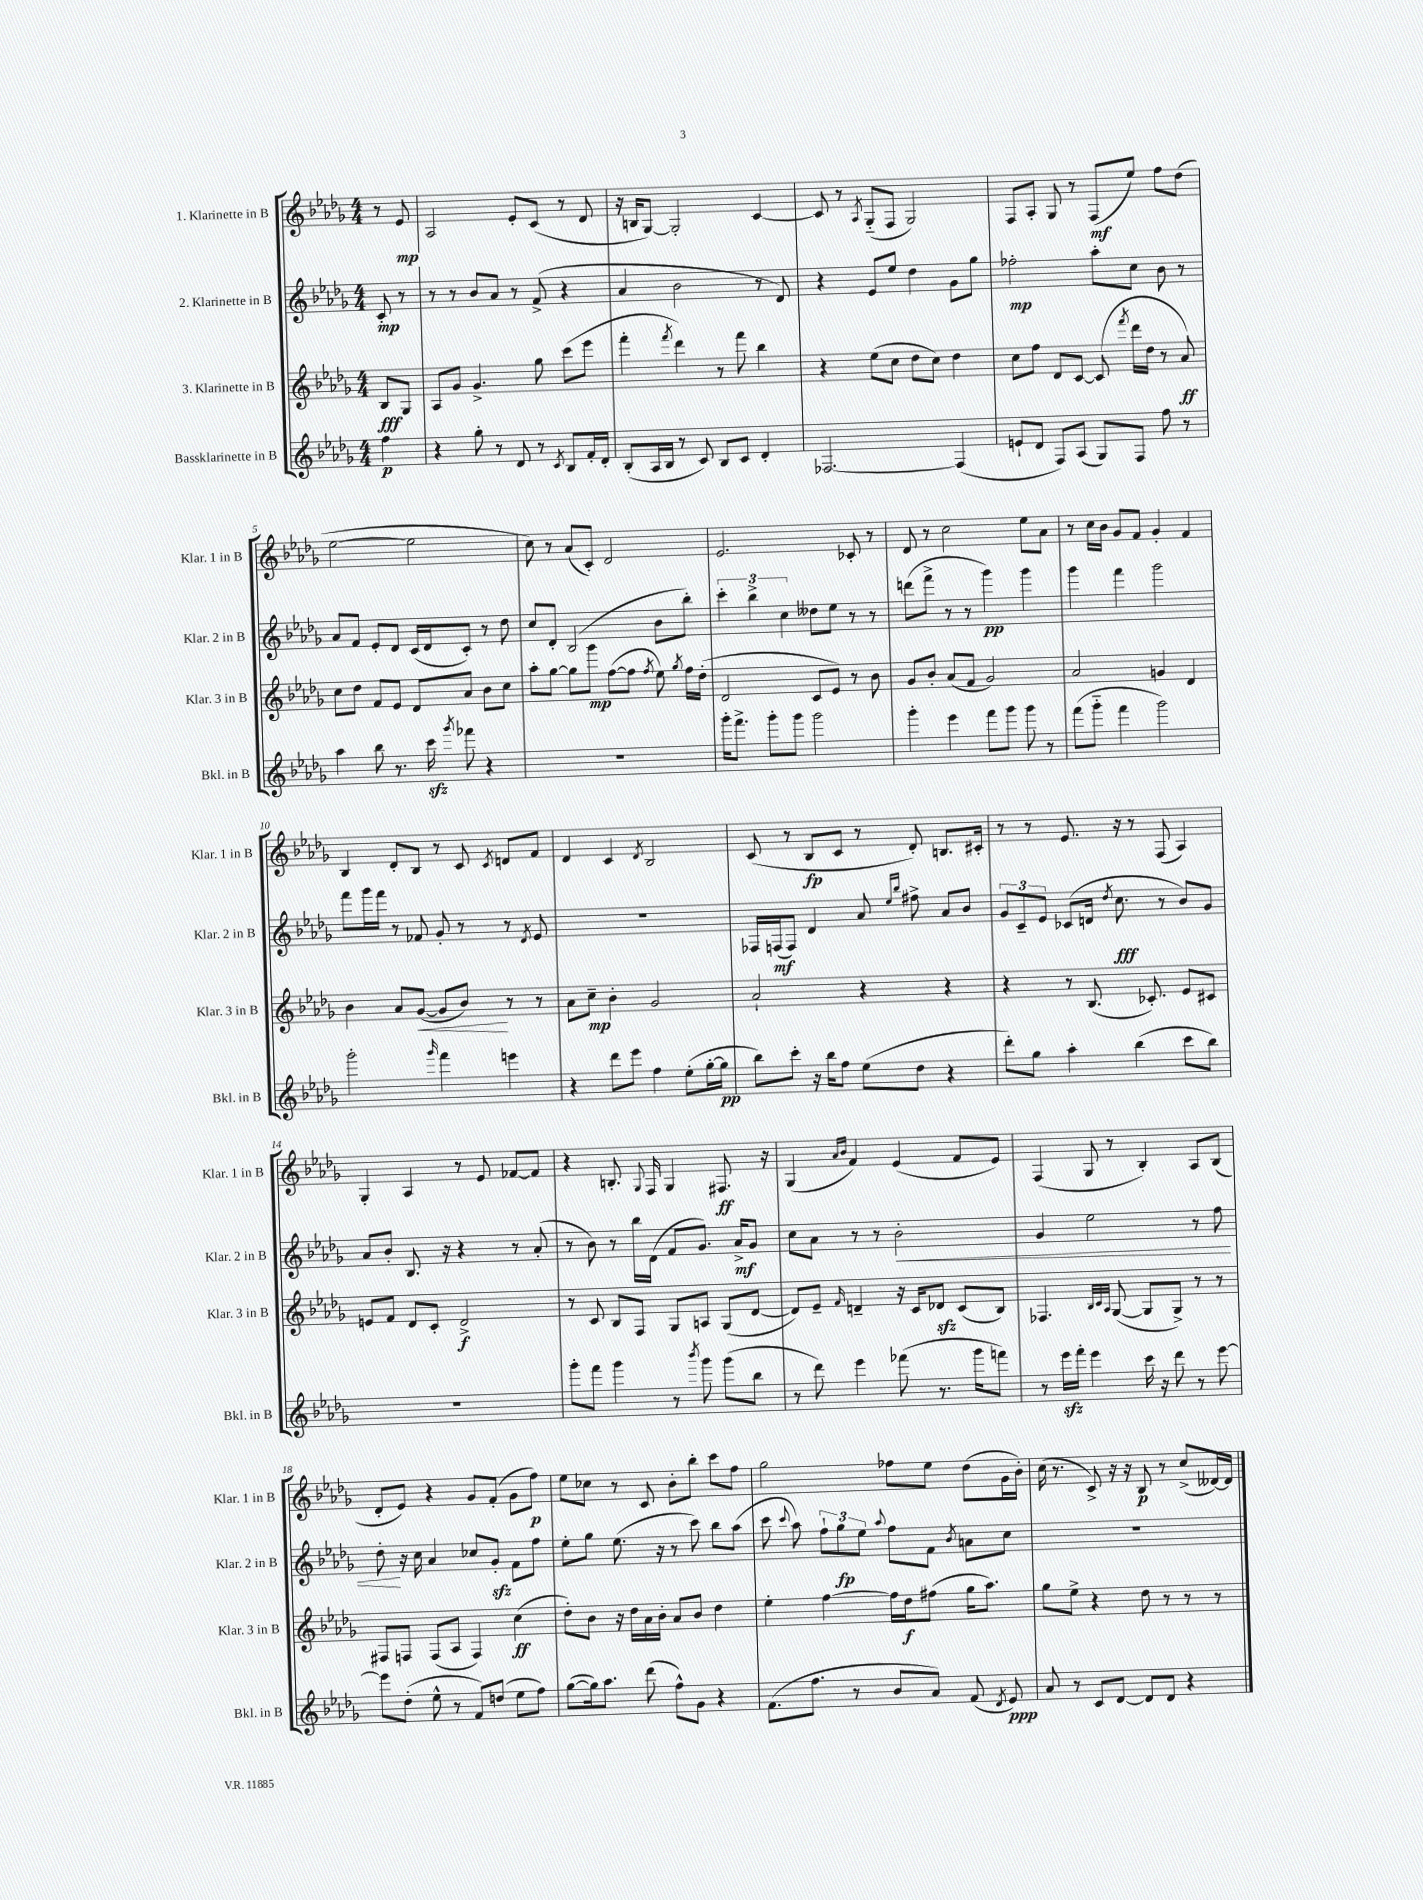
<<
\new StaffGroup <<
\new Staff = "s0" \with { instrumentName = "1. Klarinette in B" shortInstrumentName = "Klar. 1 in B" } {
    \clef treble \key des \major \numericTimeSignature \time 4/4 \partial 4
    \autoBeamOff r8 ees'8\mp |
    aes2 ees'8[-. c'8]( r8 des'8 |
    r16 b16[ ges8]~) ges2-. c'4~ |
    c'8 r8 \acciaccatura { aes8 } ges8[-_( f8] ges2) |
    f8[ aes8]-. ges8 r8 f8[\mf( ees''8]) f''8[ des''8]( |
    ees''2~ ees''2 |
    c''8) r8 aes'8[( c'8]-.) des'2 |
    ees'2. ces'8-. r8 |
    des'8 r8 c''2 ees''8[ aes'8] |
    r8 c''16[ bes'16] ges'8[ f'8] ges'4-. f'4 |
    bes4 des'8[-. bes8] r8 c'8 \acciaccatura { c'8 } d'8[ f'8] |
    des'4 c'4 \acciaccatura { des'8 } bes2 |
    c'8( r8 bes8[\fp c'8] r8 des'8-.) b8.[ cis'16]-. |
    r8 r8 ees'8. r16 r8 f8( aes4) |
    ges4-. aes4 r8 ees'8 fes'8[~ fes'8] |
    r4 b8.-. \appoggiatura { ges8 } f16 ges4 fis8.\ff r16 |
    ges4( \grace { aes'16[ bes'16] } f'4) ees'4( f'8[ ees'8]) |
    f4( ges8 r8 bes4-.) aes8[ bes8]( |
    des'8[-. ees'8]) r4 ges'8[ f'8]-.( ges'8[ f''8]\p) |
    ees''8[ ces''8] r8 c'8 bes'8[-. bes''8]-. c'''8[ f''8] |
    ges''2 fes''8[ ees''8] des''8[( ges'16 bes'16]-.) |
    c''16( r8. c'8->) r16 r16 bes8\p r8 c''8[->( deses'16~) deses'16] \bar "|." |
}
\new Staff = "s1" \with { instrumentName = "2. Klarinette in B" shortInstrumentName = "Klar. 2 in B" } {
    \clef treble \key des \major \numericTimeSignature \time 4/4 \partial 4
    \autoBeamOff c'8-.\mp r8 |
    r8 r8 bes'8[ aes'8] r8 f'8->( r4 |
    aes'4 bes'2 r8 des'8) |
    r4 ees'8[ ees''8] des''4 ges'8[ ges''8] |
    fes''2-.\mp aes''8[-. c''8] bes'8 r8 |
    aes'8[ f'8] ees'8[-. des'8] c'16[( des'16 c'8]-.) r8 des''8 |
    c''8[ des'8]-. bes2( bes'8[ bes''8]-.) |
    \tuplet 3/2 { c'''4-. bes''4-> c''4 } deses''8[ ees''8] r8 r8 |
    d'''8[( f'''8]-> r8 r8 ges'''4\pp) ges'''4 |
    ges'''4 f'''4 ges'''2 |
    f'''8[ ges'''16 f'''16] r8 fes'8 ges'8-. r8 r8 \acciaccatura { des'8 } ees'8 |
    R1 |
    fes16[ f16\mf( f8]) des'4 aes'8 \grace { ees''16[ bes''16] } fis''8-> aes'8[ bes'8] |
    \tuplet 3/2 { ges'8[ c'8-- ees'8] } ces'8[( d'16] \acciaccatura { des''8 } c''8.\fff r8 bes'8[) ges'8] |
    aes'8[ bes'8]-. bes8. r16 r4 r8 aes'8-.( |
    r8 bes'8) r8 bes''16[ des'16]( f'8[ ges'8.]) aes'16[->\mf ges'8] |
    c''8[ aes'8] r8 r8 bes'2-.\< |
    ges'4 ees''2 r8 f''8 |
    des''8-.\! r16 c''16 aes'4 ces''8[ ges'8]-.\sfz f'8[ f''8] |
    ees''8[-. ges''8] ees''8.( r16 r8 c'''8) bes''8[ aes''8]( |
    c'''8 \appoggiatura { c'''8 } aes''8) \tuplet 3/2 { f''8[-! ges''8\fp ees''8] } \appoggiatura { aes''8 } f''8[ f'8] \acciaccatura { bes'8 } a'8[ c''8] |
    R1 \bar "|." |
}
\new Staff = "s2" \with { instrumentName = "3. Klarinette in B" shortInstrumentName = "Klar. 3 in B" } {
    \clef treble \key des \major \numericTimeSignature \time 4/4 \partial 4
    \autoBeamOff bes8[\fff ges8] |
    aes8[ ges'8] ges'4.-> ges''8 c'''8[( ees'''8] |
    f'''4-. \acciaccatura { f'''8 } des'''4) r8 f'''8 bes''4 |
    r4 ees''8[( c''8] des''8[ c''8]) des''4 |
    c''8[ f''8] des'8[ c'8]~ c'8( \acciaccatura { f'''8 } des'''16[ des''16] r8 aes'8\ff) |
    c''8[ des''8] f'8[ ees'8] des'8[ aes'8] bes'8[ c''8] |
    aes''8[-. ges''8]~ ges''8[ ges'''8]\mp f''8[~( f''8] \acciaccatura { f''8 } ees''8) \acciaccatura { ges''8 } f''16[ des''16]-.( |
    des'2 c'8[ ees'8]) r8 bes'8 |
    ges'8[ bes'8]-. aes'8[( f'8] ges'2) |
    aes'2 g'4 des'4 |
    bes'4 aes'8[ ges'8]~\<( ges'8[ bes'8]\!) r8 r8 |
    aes'8[ c''8]--\mp bes'4-. ges'2 |
    aes'2-! r4 r4 |
    r4 r8 bes8.( ces'8.-.) ees'8[ cis'8] |
    e'8[ f'8] des'8[ c'8]-. des'2->\f |
    r8 c'8 bes8[ f8] ges8[ a8] ges8[( des'8]~ |
    des'8[) ees'8]-- \grace { f'16 } d'4-- r16 c'16[ des'8]\sfz c'8[( bes8]) |
    fes4. \grace { bes32[ c'32 aes32] } ges8~( ges8[ ges8]->) r8 r8 |
    fis8[ f8] f8[( aes8] f4) c''4\ff( |
    des''8[-.) bes'8] r16 des''16[ aes'16 bes'16]-. aes'8[ bes'8] des''4 |
    ees''4-. f''4~ f''16[ des''16\f fis''8]( ges''16[ aes''8.]) |
    ges''8[ ees''8]-> r4 des''8 r8 r8 r8 \bar "|." |
}
\new Staff = "s3" \with { instrumentName = "Bassklarinette in B" shortInstrumentName = "Bkl. in B" } {
    \clef treble \key des \major \numericTimeSignature \time 4/4 \partial 4
    \autoBeamOff f''4\p |
    r4 ges''8-. r8 des'8 r8 \acciaccatura { c'8 } bes8[ f'16-. des'16]-. |
    bes8[-.( aes16 bes16] r8 c'8) bes8[ c'8] des'4-. |
    fes2.~ fes4( |
    e'8[-! des'8] f8[) aes8]( ges8[) f8] f''8 r8 |
    aes''4 bes''8 r8. c'''16\sfz \acciaccatura { ges'''8 } fes'''8 r4 |
    R1 |
    ges'''16[-. f'''8.]-> ges'''8[-. ges'''8] ges'''2 |
    ges'''4-. ees'''4 f'''8[ ges'''8] ges'''8 r8 |
    f'''8[( ges'''8]-_ f'''4 ges'''2) |
    ges'''2-. \grace { ges'''16 } f'''4 e'''4 |
    r4 des'''8[ ees'''8] f''4 ees''8[-.( ges''16~-. ges''16]\pp |
    bes''8[) c'''8]-. r16 bes''16[ f''8] ees''8[( des''8] r4 |
    des'''8[-.) ges''8] aes''4-. bes''4( c'''8[ bes''8]) |
    R1 |
    ges'''8[-. f'''8] ges'''4 r8 \acciaccatura { bes'''8 } ges'''8 ges'''8[( bes''8] |
    r8 des'''8) ees'''4 fes'''8( r8. ges'''16[ f'''8]) |
    r8 ees'''16[\sfz f'''16]-. ees'''4 c'''16 r16 des'''8 r8 ees'''8~ |
    ees'''8[ des''8]-.( ees''8-^ r8 f'8[) d''8]( ees''8[ f''8]) |
    ges''8[~( ges''16) aes''8.] des'''8( f''8[-^) ges'8] r4 |
    f'8.[( f''8.] r8 bes'8[ aes'8]) f'8( \acciaccatura { des'8 } ees'8\ppp) |
    aes'8 r8 c'8[ des'8]~ des'8[ des'8] r4 \bar "|." |
}
>>
>>
